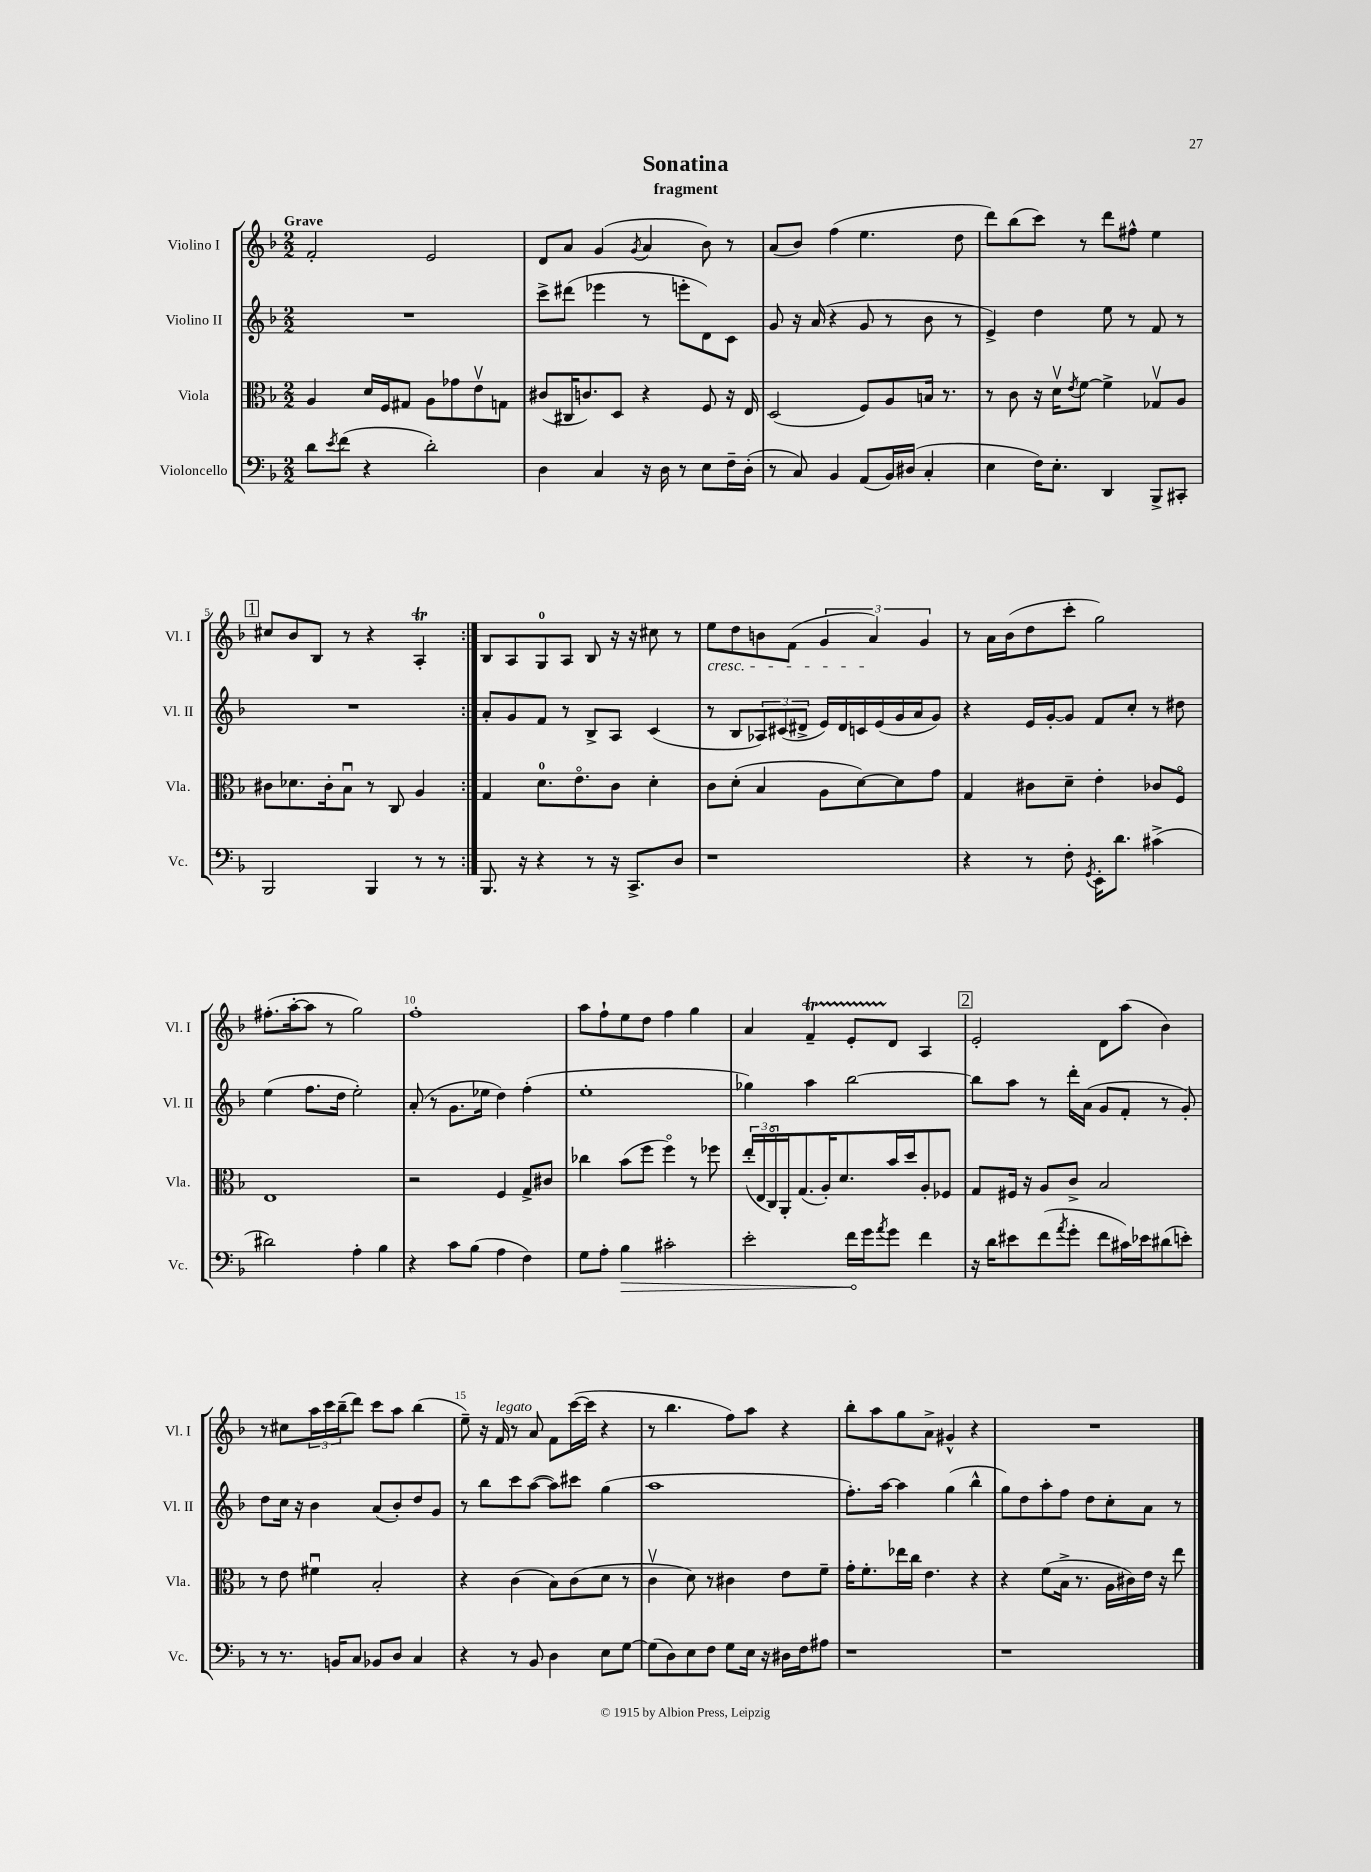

**kern	**kern	**kern	**kern
*staff4	*staff3	*staff2	*staff1
*clefF4	*clefC3	*clefG2	*clefG2
*k[b-]	*k[b-]	*k[b-]	*k[b-]
*M2/2	*M2/2	*M2/2	*M2/2
8d\L	4A/	1r	2f'/
8qe/	.	.	.
(8f\J	.	.	.
4r	16d/LL	.	.
.	16F/J	.	.
.	8G#/J	.	.
2d'\)	8A\L	.	2e/
.	8g-\	.	.
.	8ev\	.	.
.	8G\J	.	.
=	=	=	=
4D\	(8c#/L	8ccc^\L	8d/L
.	16C#/K	(8ddd#\J	8a/J
.	8.c/)	.	.
4C/	.	4eee-\	(4g/
.	8D/J	.	.
.	.	.	8qg/
16r	4r	8r	4a/
16D\	.	.	.
8r	.	8eee'\L	.
8E\L	8F/	8d\)	8b-\)
16F~\L	16r	8c\J	8r
(16D'\JJ	16E/	.	.
=	=	=	=
8r	(2D/	8g/	(8a/L
8C/)	.	16r	8b-/J)
.	.	(16a/	.
4BB-/	.	4r	(4ff\
(8AA/L	8F/L)	8g/	4.ee\
16BB-/L)	8A/	8r	.
(16D#/JJ	.	.	.
4C'/	16B/Jk	8b-\	.
.	8.r	.	.
.	.	8r	8dd\
=	=	=	=
4E\	8r	4e^/)	8ddd\L)
.	8c\	.	(8bb-\
16F\LK)	16r	4dd\	8ccc\J)
8.E'\J	16dv\LK	.	.
.	8qe/	.	.
.	[8f\J	.	8r
4DD/	4f^\]	8ee\	8ddd\L
.	.	8r	8ff#^^\J
8BBB-^/L	8G-v/L	8f/	4ee\
8CC#'/J	8A/J	8r	.
=	=	=	=
2BBB-/	8c#\L	1r	8cc#/L
.	8.d-\	.	8b-/
.	.	.	8B-/J
.	16c#'\k	.	.
.	8B-u\J	.	8r
4BBB-/	8r	.	4r
.	8C/	.	.
8r	4A/	.	4A'/
8r	.	.	.
=:|!	=:|!	=:|!	=:|!
8.BBB-/	4G/	8a'/L	8B-/L
.	.	8g/	8A/
16r	.	.	.
4r	8.d\L	8f/J	8G/
.	.	8r	8A/J
.	8.eo\	.	.
8r	.	8B-^/L	8B-/
16r	8c\J	8A/J	16r
8.CC^/L	.	.	16r
.	4d'\	(4c/	8cc#\
8D/J	.	.	8r
=	=	=	=
1r	8c\L	8r	8ee\L
.	(8d'\J	8B-/L	8dd\
.	4B-/	12A-/)	8b\
.	.	(12c#/	.
.	.	.	(8f\J
.	.	12d#^/J	.
.	8A\L	16e/LL)	6g/
.	.	16d#/	.
.	[8d\)	16c/	.
.	.	.	6a/)
.	.	(16e/	.
.	8d\]	16g/	.
.	.	16a/J	.
.	.	.	6g/
.	8g\J	8g/J)	.
=	=	=	=
4r	4G/	4r	8r
.	.	.	16a\LL
.	.	.	(16b-\J
8r	8c#\L	16e/LL	8dd\
.	.	[16g'/J	.
8F'\	8d~\J	8g/]J	8ccc'\J
8qGG/	.	.	.
16EE'\LK	4e'\	8f/L	2gg\)
8.d\J	.	.	.
.	.	8cc'/J	.
(4c#^\	8c-/L	8r	.
.	8Fo/J	8dd#\	.
=	=	=	=
2d#\)	1E	(4ee\	(8.ff#'\L
.	.	.	[16aa'\k
.	.	8.ff\L	8aa\]J
.	.	.	8r
.	.	16dd\Jk	.
4A'\	.	2ee'\)	2gg\)
4B-\	.	.	.
=	=	=	=
4r	2r	(8a'/	1ff'
.	.	8r	.
8c\L	.	8.g\L	.
(8B-\J	.	.	.
.	.	16ee-\Jk	.
4A\	4F/	4dd\)	.
4F\)	8G^/L	(4ff'\	.
.	8c#/J	.	.
=	=	=	=
8G\L	4cc-\	1ee'	8aa\L
8A'\J	.	.	8ff`\
4B-\	(8b-\L	.	8ee\
.	8ff\J	.	8dd\J
2c#'\	4ffo\)	.	4ff\
.	8r	.	4gg\
.	8ff-\	.	.
=	=	=	=
2e'\	(24ee'/LL	4gg-\)	4a/
.	24E/	.	.
.	24Co/)	.	.
.	16AA'/J	.	.
.	(8.G/	.	.
.	.	4aa\	4f~/
.	16A'/K)	.	.
.	8.d/	.	.
16f\LL	.	[2bb-\	8e'/L
16g\J	.	.	.
8qa/	.	.	.
8g\J	16b-/L	.	8d/J
.	16dd/J	.	.
4f\	8A'/	.	4A/
.	8F-/J	.	.
=	=	=	=
16r	8G/L	8bb-\]L	2e'/
16d\LK	.	.	.
8e#\	16F#/Jk	8aa\J	.
.	16r	.	.
(8f\	8A/L	8r	.
8qa/	.	.	.
8g'\J	8c^/J	16ddd'\LL	.
.	.	(16a\JJ	.
8f\L	2B-/	8g/L	8d\L
16c#\L)	.	8f'/J	(8aa\J
16e-\J	.	.	.
(8d#\	.	8r	4b-\)
8e'\J)	.	8g'/)	.
=	=	=	=
8r	8r	8dd\L	8r
8.r	8e\	16cc\Jk	8cc#\L
.	.	16r	.
.	4f#u\	4b-\	24aa\L
.	.	.	24ccc\
16BB/LK	.	.	.
.	.	.	(24bb-~\J
8C/J	.	.	8ddd\J)
8BB-/L	2B-'/	(8a/L	8ccc\L
8D/J	.	8b-'/)	8aa\J
4C/	.	8dd/	(4bb-\
.	.	8g/J	.
=	=	=	=
4r	4r	8r	8ee~\)
.	.	8bb-\L	16r
.	.	.	16f/
8r	(4c\	8ccc\	8r
8BB-/	.	([8aa\J	8a/
4D\	8B-\L)	8aa\]L)	8f\L
.	(8c\	8ccc#\J	([16ccc\L
.	.	.	16ccc\]JJ
8E\L	8d\J	(4gg\	4r
[8G\J	8r	.	.
=	=	=	=
(8G\]L	4cv\	1aa	8r
8D\)	.	.	4.bb-\
8E\	8d\)	.	.
8F\J	8r	.	.
8G\L	4c#\	.	8ff\L)
16E\Jk	.	.	8aa\J
16r	.	.	.
16D#\LL	8e\L	.	4r
16F\J	.	.	.
8A#\J	8f~\J	.	.
=	=	=	=
1r	16g'\LK	8.ff'\L)	8bb-'\L
.	8.f'\	.	.
.	.	.	8aa\
.	.	[16aa\Jk	.
.	16ee-\L	4aa\]	8gg\
.	16cc\JJ	.	.
.	4.e\	.	8a^\J
.	.	(4gg\	4g#^^/
.	4r	4bb-^^\	4r
=	=	=	=
1r	4r	8gg\L)	1r
.	.	8dd\	.
.	(8f\L	8aa'\	.
.	16B-^\Jk	8ff\J	.
.	8.r	.	.
.	.	8dd\L	.
.	16A\LL	8cc'\	.
.	16c#\)	.	.
.	16e\JJ	8a\J	.
.	16r	.	.
.	8ee\	8r	.
==	==	==	==
*-	*-	*-	*-
